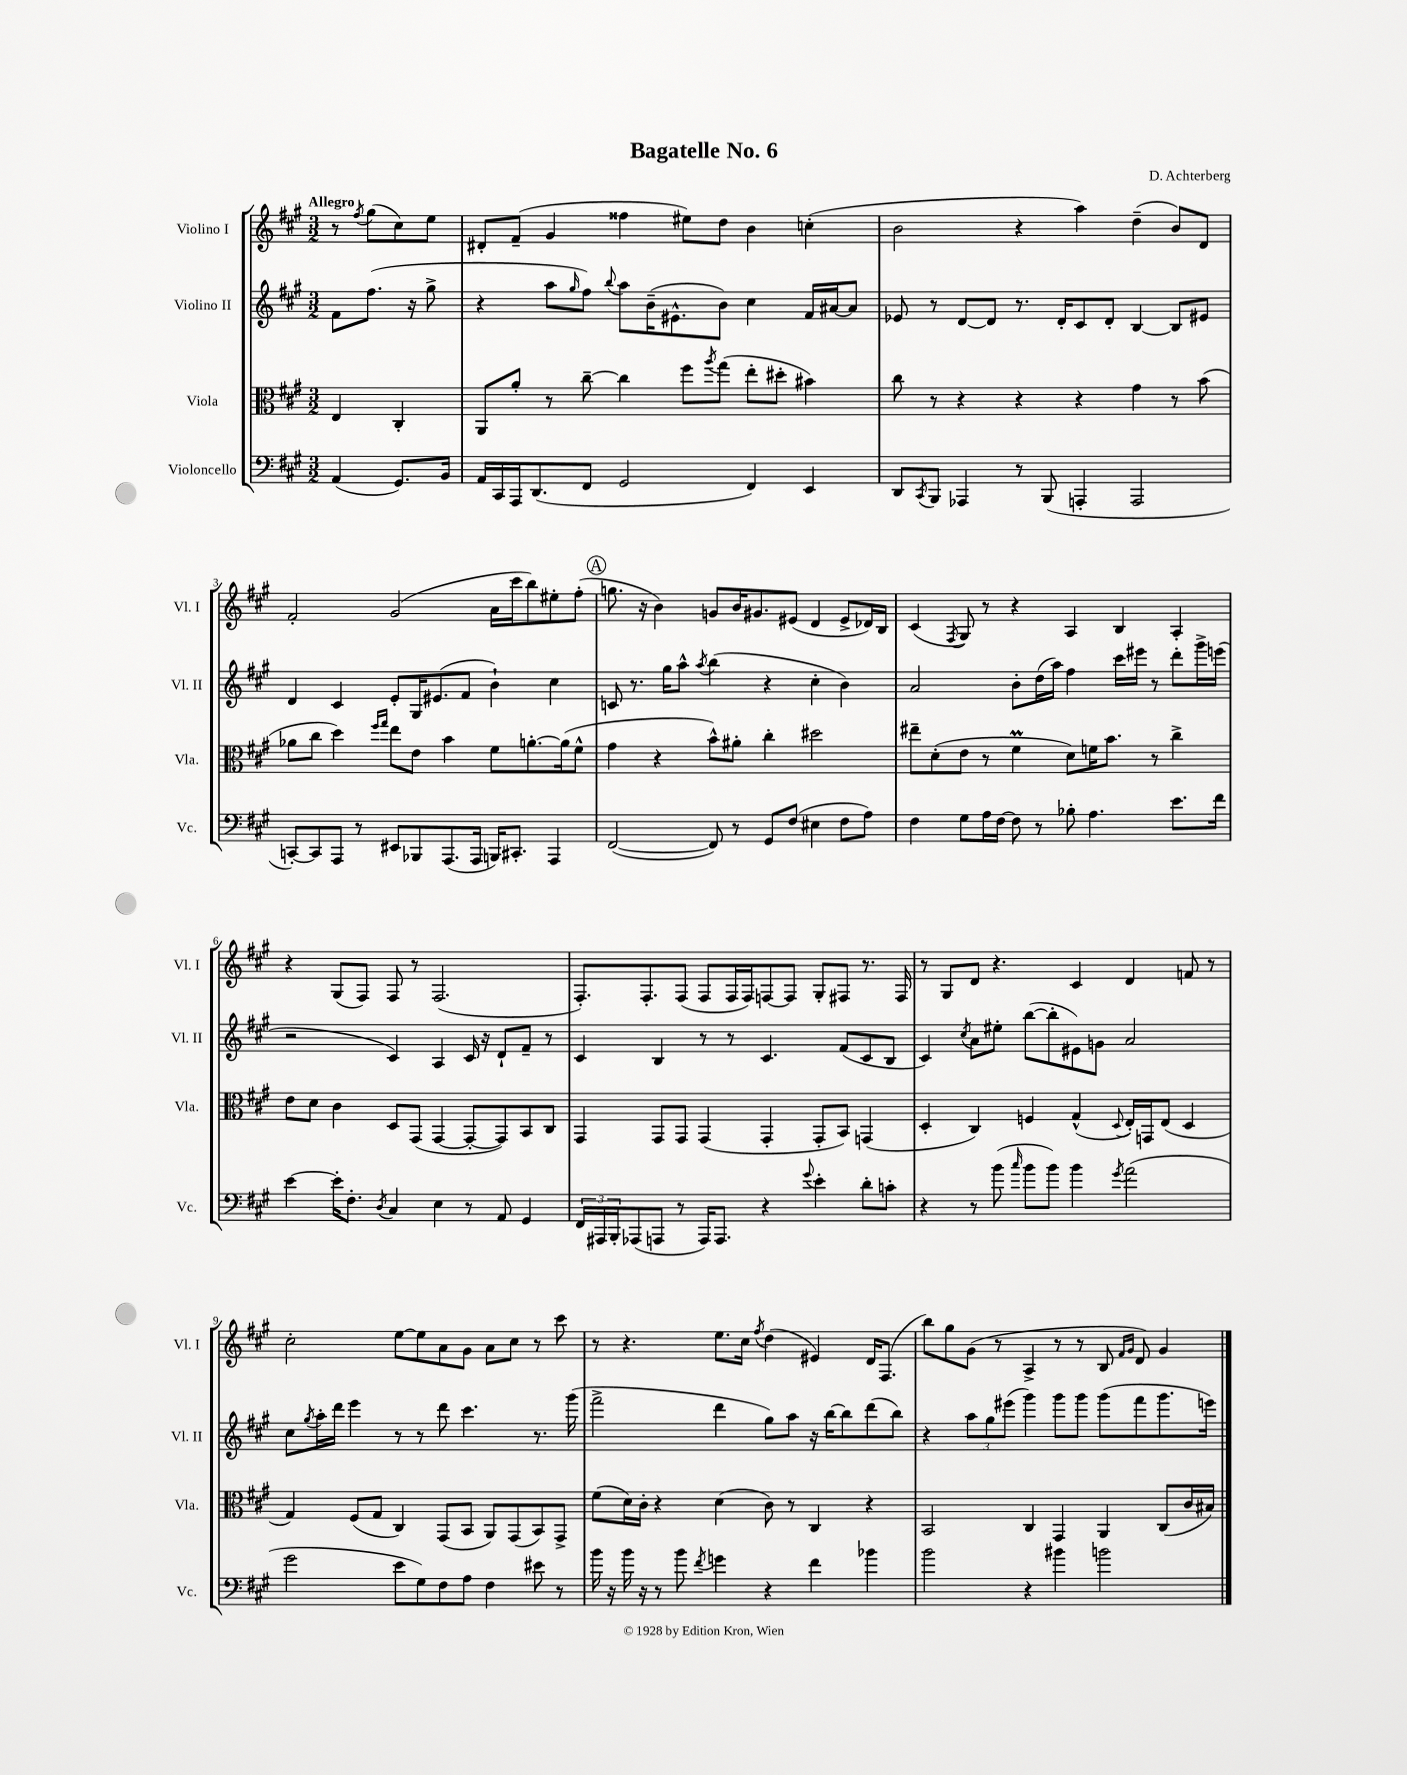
\header { title = "Bagatelle No. 6" composer = "D. Achterberg" }
<<
\new StaffGroup <<
\new Staff = "s0" \with { instrumentName = "Violino I" shortInstrumentName = "Vl. I" } {
    \clef treble \key a \major \numericTimeSignature \time 3/2 \partial 2 \tempo "Allegro"
    r8 \acciaccatura { fis''8 } gis''8( cis''8) e''8 |
    dis'8-. fis'8--( gis'4 fisis''4 eis''8) d''8 b'4 c''4-.( |
    b'2 r4 a''4) d''4--( b'8) d'8 |
    fis'2-. gis'2( a'16 cis'''16 b''8) eis''8-. fis''8-.( |
    \mark \markup { \circle "A" } g''8. r16 b'4) g'8 b'16 gis'8. eis'8( d'4 eis'8-> des'16) b16 |
    cis'4( \acciaccatura { fis8 } gis8) r8 r4 a4 b4 a4-. |
    r4 gis8( fis8) fis8 r8 fis2.( |
    fis8.-.) fis8.-. fis8( fis8 fis16 fis16) f8~ f8 gis8-. fis8 r8. fis16 |
    r8 gis8 d'8 r4. cis'4 d'4 f'8 r8 |
    cis''2-. e''8~ e''8 a'8 gis'8 a'8 cis''8 r8 cis'''8 |
    r8 r4. e''8. cis''16 \acciaccatura { fis''8 } d''4( eis'4) d'16 fis8.( |
    b''8) gis''8 gis'8( r8 a4-> r8 r8 b8 \grace { fis'16 gis'16 } d'8) gis'4 \bar "|." |
}
\new Staff = "s1" \with { instrumentName = "Violino II" shortInstrumentName = "Vl. II" } {
    \clef treble \key a \major \numericTimeSignature \time 3/2 \partial 2
    fis'8 fis''8.( r16 gis''8-> |
    r4 a''8 \grace { gis''16 } fis''8) \appoggiatura { b''8 } a''8 b'16--( eis'8.-^ b'8) cis''4 fis'16 ais'16~ ais'8 |
    ees'8 r8 d'8~ d'8 r8. d'16-. cis'8 d'8-. b4~ b8 eis'8 |
    d'4 cis'4 e'8-. gis16 eis'8.( fis'8 b'4-!) cis''4 |
    \mark \markup { \circle "A" } c'8 r8. gis''16 a''8-^ \acciaccatura { a''8 } b''4( r4 cis''4-. b'4) |
    a'2 b'8-. d''16( a''16) fis''4 cis'''16 eis'''16 r8 d'''8-. gis'''16-> e'''16( |
    r2 cis'4) a4 cis'16 r16 d'8-! fis'8-- r8 |
    cis'4 b4 r8 r8 cis'4. fis'8( cis'8 b8 |
    cis'4) \acciaccatura { cis''8 } a'8 eis''8-. b''8~( b''8-. eis'8) g'8 a'2 |
    cis''8 \acciaccatura { gis''8 } a''16-. d'''16 e'''4 r8 r8 d'''8 cis'''4. r8. gis'''16( |
    fis'''2-> d'''4 gis''8) a''8 r16 b''16~ b''8 d'''8( b''8) |
    r4 \tuplet 3/2 { a''8 gis''8 eis'''8( } gis'''4) gis'''8 gis'''8 gis'''8( fis'''8 gis'''8. e'''16) \bar "|." |
}
\new Staff = "s2" \with { instrumentName = "Viola" shortInstrumentName = "Vla." } {
    \clef alto \key a \major \numericTimeSignature \time 3/2 \partial 2
    e4 cis4-. |
    a,8 a'8-. r8 cis''8~-- cis''4 fis''8 \acciaccatura { a''8 } gis''8( e''8-. dis''8-. bis'4) |
    cis''8 r8 r4 r4 r4 gis'4 r8 b'8( |
    aes'8 cis''8 d''4) \grace { fis''16 gis''16 } e''8 e'8 b'4 fis'8 a'8.~-. a'16( fis'8-^ |
    \mark \markup { \circle "A" } gis'4 r4 b'8-^) ais'8-. cis''4-. dis''2 |
    eis''8-- d'8-.( e'8 r8 fis'4\prall d'8) f'16 b'8. r8 cis''4-> |
    e'8 d'8 cis'4 d8 gis,8( gis,4~ gis,8~-. gis,8) b,8 cis8 |
    gis,4 gis,8 gis,8 gis,4( gis,4-. gis,8-. b,8) g,4( |
    d4-. cis4) f4 gis4-^( \appoggiatura { d8 } e16-.) g,16 e8( d4 |
    gis4) fis8( gis8 cis4) gis,8( b,8 a,8) gis,8( b,8) gis,8-> |
    fis'8( d'16) cis'16-. r4 d'4( cis'8) r8 cis4 r4 |
    b,2 cis4 gis,4 a,4 cis8( cis'16 bis16) \bar "|." |
}
\new Staff = "s3" \with { instrumentName = "Violoncello" shortInstrumentName = "Vc." } {
    \clef bass \key a \major \numericTimeSignature \time 3/2 \partial 2
    a,4( gis,8.) b,16 |
    a,16 cis,16 a,,16 d,8.( fis,8 gis,2 fis,4) e,4 |
    d,8 \acciaccatura { cis,8 } b,,8 aes,,4 r8 b,,8( a,,4-. a,,2 |
    c,8~-.) c,8 a,,8 r8 eis,8 bes,,8 a,,8.( a,,16 b,,16) cis,8.-. a,,4 |
    \mark \markup { \circle "A" } fis,2~( fis,8) r8 gis,8 fis8( eis4 fis8 a8) |
    fis4 gis8 a16 fis16~ fis8 r8 bes8-. a4. e'8. fis'16 |
    e'4~ e'16-. fis8.-. \acciaccatura { d8 } cis4 e4 r8 a,8 gis,4 |
    \tuplet 3/2 { fis,16 ais,,16 b,,16-. } aes,,8( a,,8 r8 a,,16) a,,8. r4 \appoggiatura { gis'8 } e'4-. d'8-. c'8-. |
    r4 r8 b'8( \grace { cis''16 } b'8 b'8) b'4 \acciaccatura { gis'8 } a'2( |
    gis'2 e'8 gis8) fis8 a8 fis4 eis'8 r8 |
    b'16 r16 b'16 r16 r8 b'8 \acciaccatura { fis'8 } g'4 r4 fis'4 bes'4 |
    b'2 r4 bis'4 b'2 \bar "|." |
}
>>
>>
